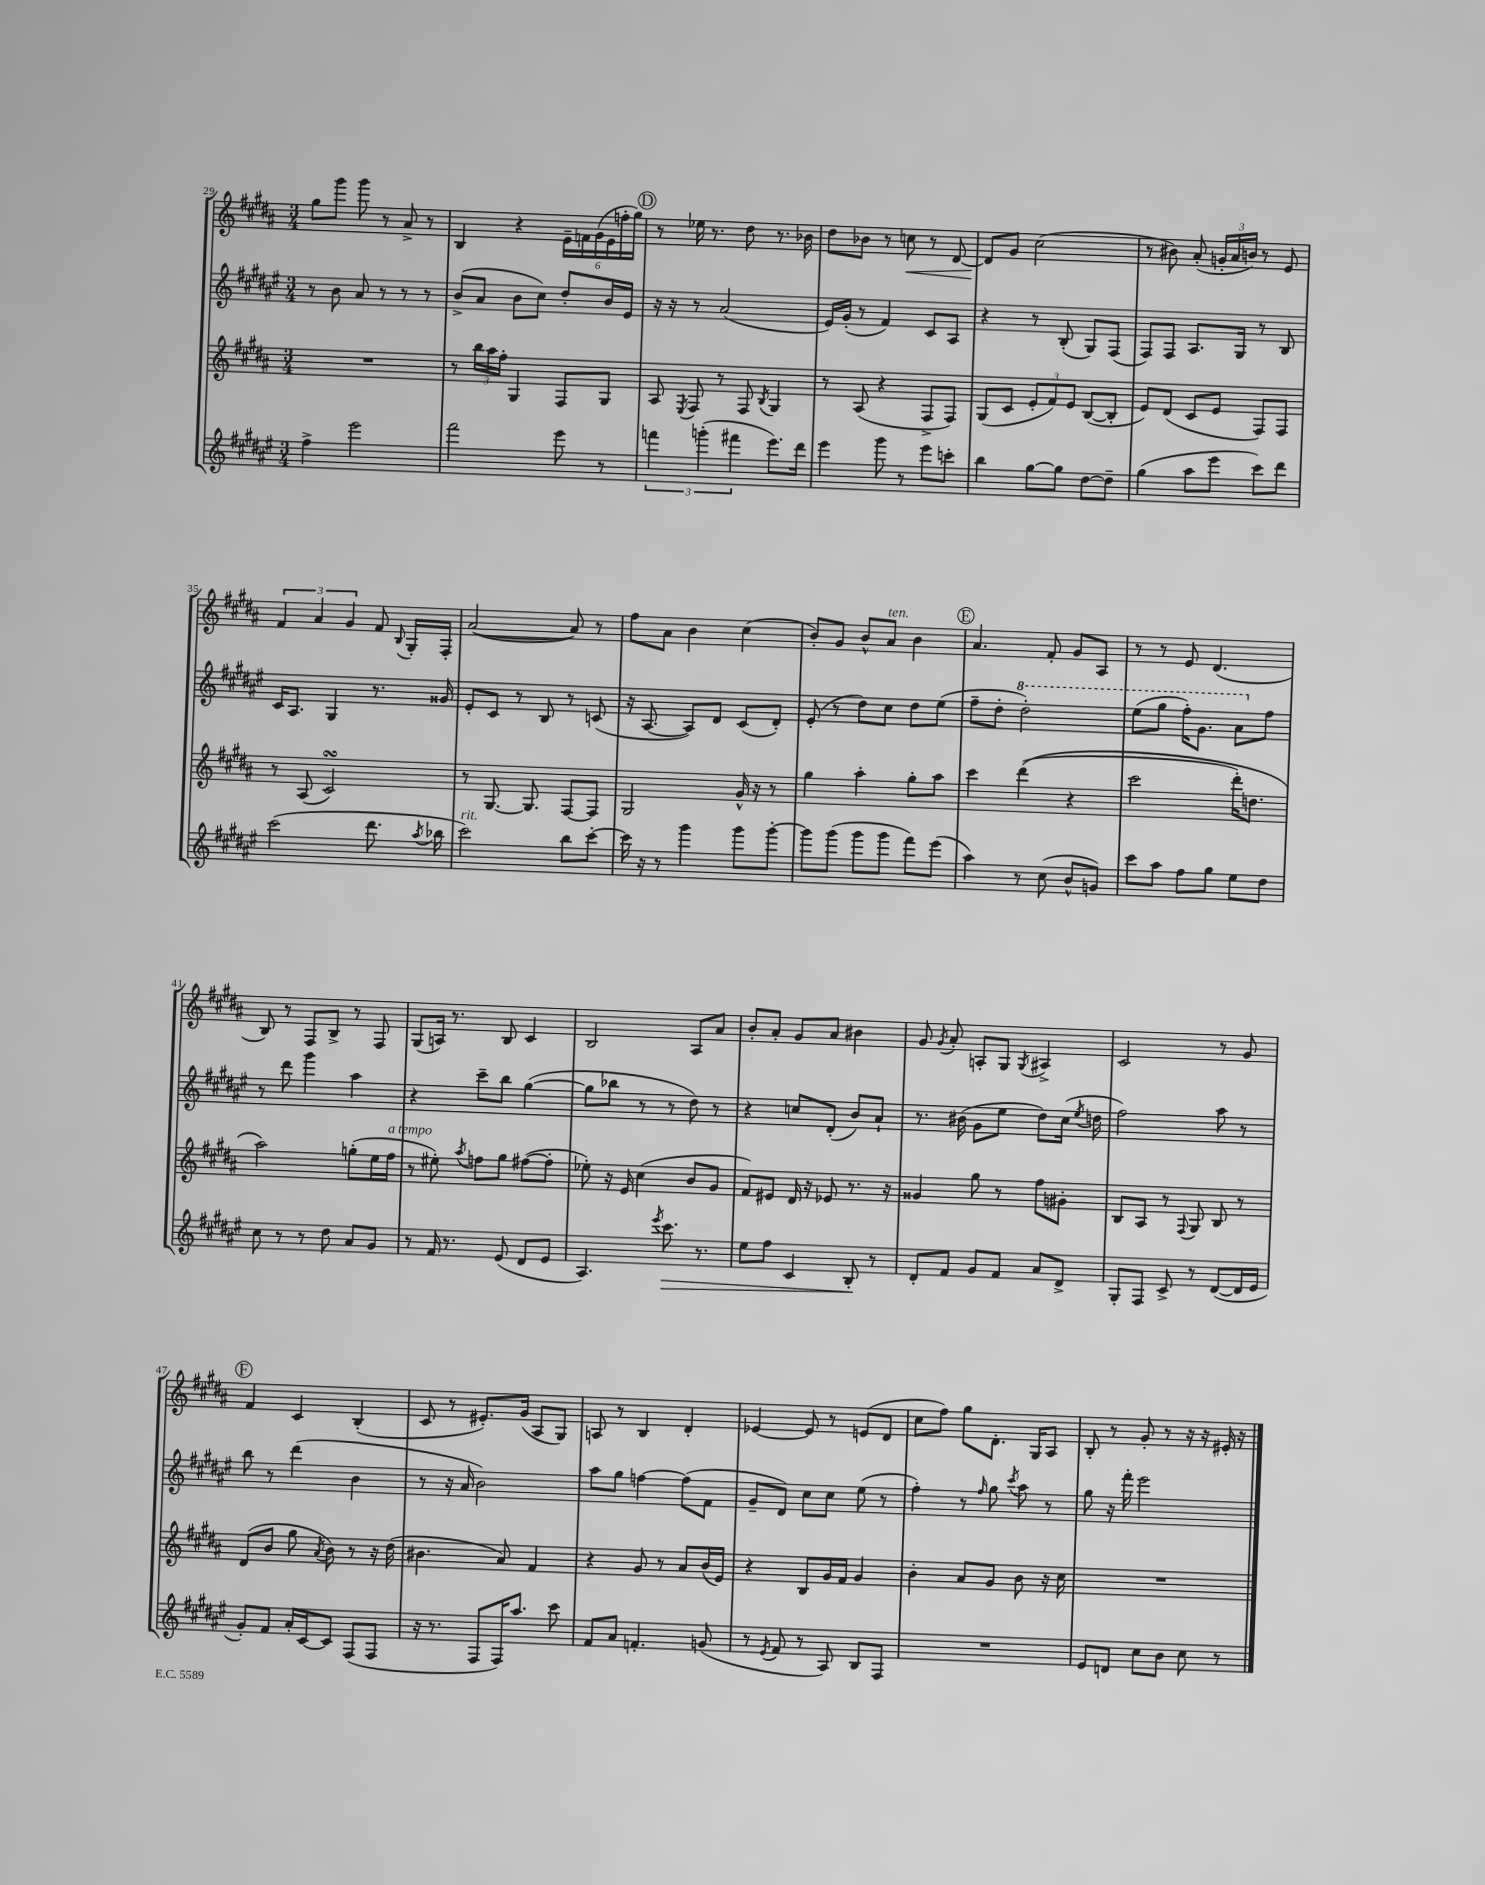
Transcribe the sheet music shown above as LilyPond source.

<<
\new StaffGroup <<
\new Staff = "s0" {
    \clef treble \key b \major \numericTimeSignature \time 3/4
    \autoBeamOff gis''8[ gis'''8] gis'''8 r8 ais'8-> r8 |
    b4 r4 \tuplet 6/4 { e'16[-- f'16 gis'16( e'16 f''16-. gis''16]) } |
    \mark \markup { \circle "D" } r8 ees''16 r8. dis''8 r8. bes'16 |
    dis''8[ bes'8] r8 c''8\< r8 dis'8~ |
    dis'8[\! gis'8] cis''2( |
    r8 bis'8) ais'8-.( \tuplet 3/2 { g'16[-. ais'16 b'16]) } r8 e'8 |
    \tuplet 3/2 { fis'4 ais'4 gis'4 } fis'8 \appoggiatura { b8 } gis16[-. fis16]-. |
    ais'2~( ais'8) r8 |
    fis''8[ ais'8] b'4 cis''4( |
    b'8[-.) gis'8] b'8[-^ ais'8]^\markup { \italic "ten." } b'4 |
    \mark \markup { \circle "E" } ais'4. fis'8-. gis'8[ ais8] |
    r8 r8 e'8 dis'4.( |
    b8) r8 fis8[ b8]-> r8 fis8 |
    gis8[( a16]) r8. b8 cis'4 |
    b2 ais8[ ais'8] |
    b'8[-. ais'8]-. gis'8[ ais'8] bis'4 |
    gis'8 \acciaccatura { gis'8 } ais'8-. a8[-. gis8] \acciaccatura { gis8 } ais4-> |
    cis'2 r8 gis'8 |
    \mark \markup { \circle "F" } fis'4 cis'4 b4-.( |
    cis'8 r8 eis'8.[-.) gis'16]( ais8[ gis8]) |
    a8 r8 b4 dis'4-. |
    ees'4~ ees'8 r8 e'8[( dis'8] |
    cis''8[ fis''8]) gis''8[ dis'8.]-. gis16[ ais8] |
    b8-. r8 gis'8-. r8 r16 r16 eis'16-. r16 \bar "|." |
}
\new Staff = "s1" {
    \clef treble \key fis \major \numericTimeSignature \time 3/4
    \autoBeamOff r8 b'8 ais'8 r8 r8 r8 |
    b'8[->( ais'8] b'8[ cis''8]) dis''8[-. b'16 eis'16] |
    \mark \markup { \circle "D" } r16 r16 r8 ais'2( |
    eis'16[) gis'16]-.( r8 fis'4) cis'8[ ais8] |
    r4 r8 b8-.( gis8[) fis8]( |
    fis8[) fis8] ais8.[ gis16] r8 b8 |
    cis'16[ ais8.] gis4 r8. gisis'16 |
    eis'8[-. cis'8] r8 b8 r8 c'8( |
    r16 ais8.~ ais8[) dis'8] cis'8[( dis'8]-.) |
    eis'8-.( r8 dis''8[) cis''8] dis''8[ eis''8]( |
    \mark \markup { \circle "E" } fis''8[-- dis''8]-. \ottava #1 dis'''2-.) |
    eis'''8[( gis'''8] fis'''16[-.) gis''8.] ais''8[ \ottava #0 fis''8] |
    r8 dis'''8 gis'''4 ais''4 |
    r4 cis'''8[-- b''8] gis''4~( |
    gis''8[ bes''8] r8 r8 dis''8) r8 |
    r4 c''8[ dis'8]-.( b'8[) ais'8]-! |
    r8. bis'16( gis'8[ eis''8] dis''8[) cis''16]( \acciaccatura { eis''8 } d''16 |
    fis''2) ais''8 r8 |
    \mark \markup { \circle "F" } b''8 r8 dis'''4( b'4 |
    r8 r16 ais'16 b'2) |
    ais''8[ gis''8] f''4~ f''8[( fis'8] |
    gis'8[-- dis'8]) cis''8[ cis''8] eis''8( r8 |
    fis''4-.) r8 \grace { fis''16 } gis''8 \acciaccatura { cis'''8 } ais''8 r8 |
    gis''8 r16 fis'''16-. eis'''2 \bar "|." |
}
\new Staff = "s2" {
    \clef treble \key b \major \numericTimeSignature \time 3/4
    \autoBeamOff R2. |
    r8 \tuplet 3/2 { b''16[ ais''16 fis''16]-. } gis4 fis8[ gis8] |
    \mark \markup { \circle "D" } ais8 \acciaccatura { e8 } fis8 r8 fis8 \acciaccatura { b8 } gis4 |
    r8 ais8( r4 fis8[-> fis8]) |
    gis8[( cis'8] \tuplet 3/2 { e'8[-. fis'8) e'8] } b8[~( b8]-. |
    e'8[) dis'8]( cis'8[ e'8] fis8[) fis8] |
    r8 ais8( cis'2\turn) |
    r8 gis8.~ gis8. fis8[~ fis8] |
    gis2 gis'16-^ r16 r8 |
    gis''4 ais''4-. gis''8[-. ais''8] |
    \mark \markup { \circle "E" } cis'''4 dis'''4(\( r4 |
    cis'''2 dis'''16[-.) d''8.] |
    ais''2\) g''8[-.( e''16 fis''16]^\markup { \italic "a tempo" } |
    r8 eis''8-.) \acciaccatura { ais''8 } f''8[ gis''8] fis''8[~( fis''8]-. |
    ees''8-.) r16 e'16 cis''4( b'8[ gis'8] |
    fis'8[) eis'8] dis'16 r16 ees'8 r8. r16 |
    gisis'4 gis''8 r8 fis''8[ gis'8]-. |
    b8[ ais8] r8 \appoggiatura { fis8 } gis8 b8 r8 |
    \mark \markup { \circle "F" } dis'8[( b'8] gis''8 \acciaccatura { ais'8 } b'8) r8 r16 dis''16( |
    bis'4. ais'8) fis'4 |
    r4 gis'8 r8 ais'8[ b'16( e'16]) |
    r4 b8[ gis'16 fis'16] gis'4 |
    b'4-. ais'8[ gis'8] b'8 r16 cis''16 |
    R2. \bar "|." |
}
\new Staff = "s3" {
    \clef treble \key fis \major \numericTimeSignature \time 3/4
    \autoBeamOff fis''4-> eis'''2 |
    fis'''2 eis'''8 r8 |
    \mark \markup { \circle "D" } \tuplet 3/2 { f'''4 g'''4-.( fis'''4 } eis'''8.[) dis'''16] |
    eis'''4 gis'''8 r8 eis'''8[ c'''8]-. |
    b''4 gis''8[~ gis''8] dis''8[~ dis''8]-- |
    gis''4( ais''8[ eis'''8] cis'''8[) dis'''8] |
    cis'''2( dis'''8. \acciaccatura { ais''8 } bes''16 |
    cis'''2^\markup { \italic "rit." }) b''8[ cis'''8]~-. |
    cis'''16 r16 r8 gis'''4 gis'''8[ gis'''8]~-. |
    gis'''8[ gis'''8]( gis'''8[ gis'''8] fis'''8[) eis'''8]( |
    \mark \markup { \circle "E" } ais''4) r8 cis''8( b'8[-^ g'8]) |
    cis'''8[ ais''8] fis''8[ gis''8] eis''8[ dis''8] |
    cis''8 r8 r8 dis''8 ais'8[ gis'8] |
    r8 fis'16 r8. eis'8( dis'8[ eis'8] |
    ais4.) \acciaccatura { eis'''8 } cis'''8.\> r8. |
    eis''8[ fis''8] cis'4 b8-.\! r8 |
    dis'8[-. fis'8] gis'8[ fis'8] ais'8[ dis'8]-> |
    gis8[-. fis8] cis'8-> r8 dis'8[~( dis'16 eis'16] |
    \mark \markup { \circle "F" } gis'8[-.) fis'8] ais'16[-. cis'16~ cis'8] fis8[( fis8] |
    r16 r8. fis8[ fis16) ais''8.] cis'''8 |
    fis'8[ ais'8] f'4.-. g'8( |
    r8 \acciaccatura { eis'8 } fis'8 r8 ais8) b8[ fis8] |
    R2. |
    eis'8[ d'8] cis''8[ b'8] cis''8 r8 \bar "|." |
}
>>
>>
\layout { \context { \Score currentBarNumber = #29 } }
